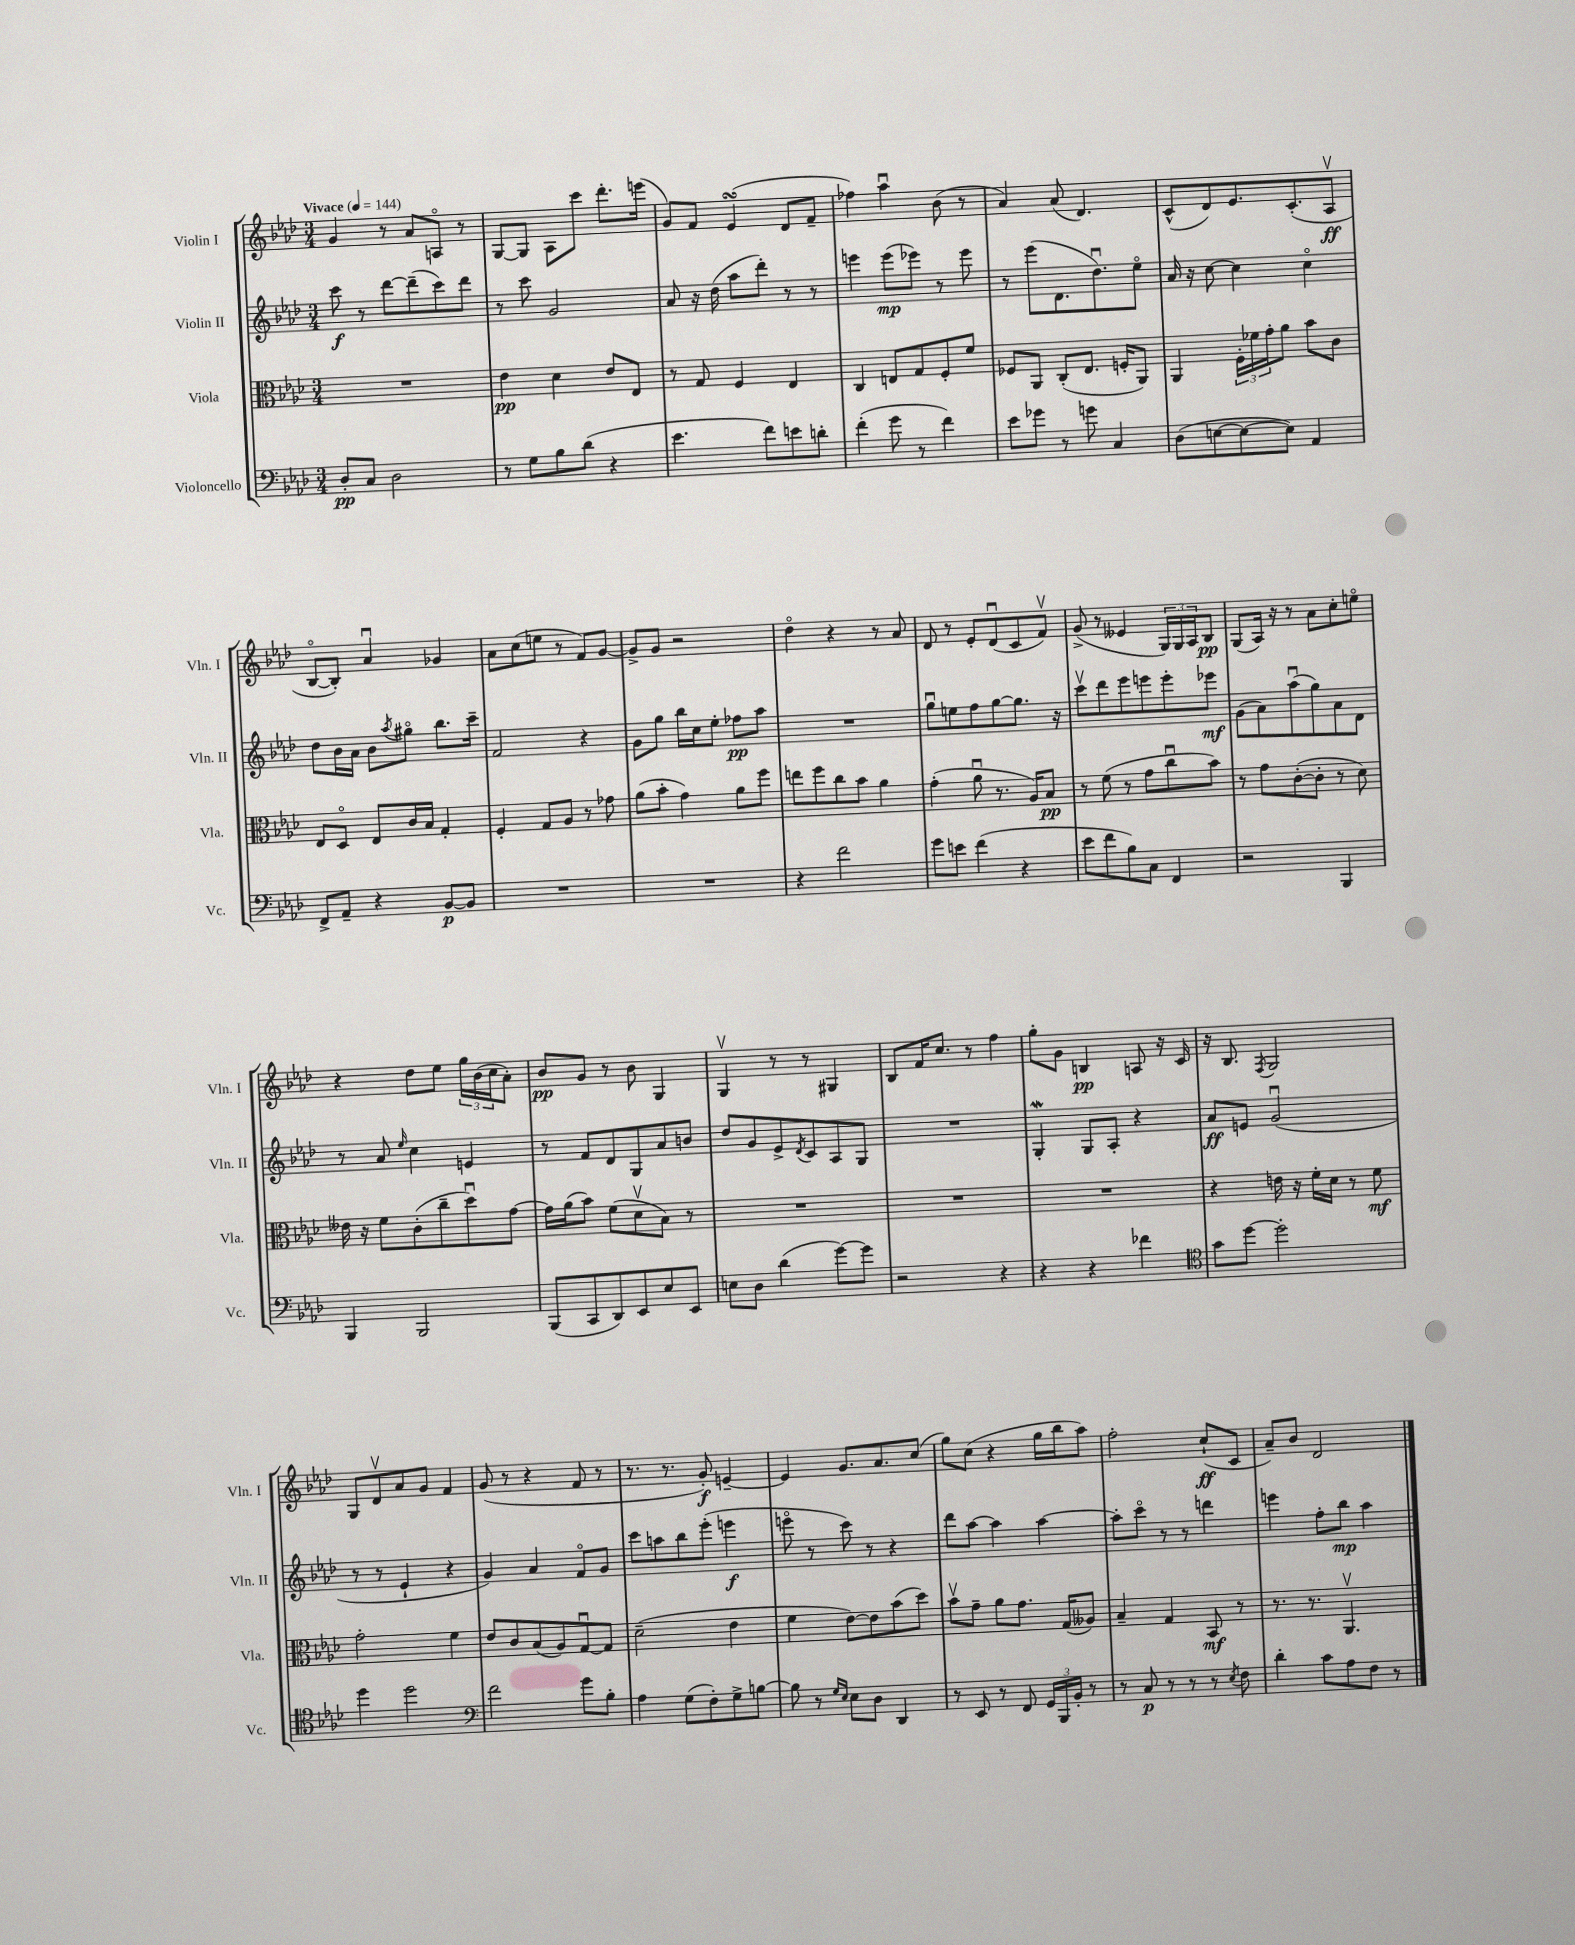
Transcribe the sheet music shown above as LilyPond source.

<<
\new StaffGroup <<
\new Staff = "s0" \with { instrumentName = "Violin I" shortInstrumentName = "Vln. I" } {
    \clef treble \key aes \major \numericTimeSignature \time 3/4 \tempo "Vivace" 4 = 144
    g'4 r8 aes'8 a8\flageolet r8 |
    g8~ g8 aes8 c'''8 des'''8.-. e'''16( |
    g'8) f'8 ees'4\turn( des'8 f'8-- |
    fes''4) aes''4\downbow bes'8( r8 |
    aes'4) aes'8( des'4.) |
    c'8-^( des'8) ees'8. c'8.-.( aes8\upbow\ff |
    bes8~\flageolet bes8-.) aes'4\downbow ges'4 |
    aes'8 c''8( e''8 r8 f'8) g'8~ |
    g'8-> g'8 r2 |
    des''4\flageolet r4 r8 aes'8 |
    des'8 r8 ees'8-. des'8\downbow( c'8 f'8\upbow) |
    g'8->( r8 eeses'4 \tuplet 3/2 { g16) g16 aes16 } bes8\pp |
    g8( aes16) r16 r8 aes'8 c''8-. e''8\flageolet |
    r4 des''8 ees''8 \tuplet 3/2 { g''16 bes'16( c''16 } aes'8-.) |
    bes'8\pp g'8 r8 bes'8 g4 |
    g4\upbow r8 r8 gis4 |
    bes8 f'16 c''8. r8 f''4 |
    g''8-. g'8 b4\pp a8 r16 c'16 |
    r16 bes8. \acciaccatura { f8 } g2 |
    g8 des'8\upbow aes'8 g'8 f'4 |
    g'8( r8 r4 f'8 r8 |
    r8. r8. g'8-.\f) e'4~-- |
    e'4 g'8. aes'8. c''8( |
    g''8) c''8( r4 g''16 bes''16 aes''8) |
    f''2-. c''8-!\ff( c'8 |
    aes'8--) bes'8 des'2 \bar "|." |
}
\new Staff = "s1" \with { instrumentName = "Violin II" shortInstrumentName = "Vln. II" } {
    \clef treble \key aes \major \numericTimeSignature \time 3/4
    c'''8\f r8 des'''8~ des'''8--( c'''8) des'''8 |
    r8 c'''8 g'2 |
    aes'8 r16 des''16( aes''8 des'''8-.) r8 r8 |
    e'''4 e'''8\mp( ees'''8) r8 ees'''8 |
    r8 ees'''8( des'8. des''8.\downbow) ees''8\flageolet |
    aes'16 r16 c''8~ c''4 c''4\flageolet |
    des''8 bes'16 aes'16 bes'8 \acciaccatura { aes''8 } gis''8\flageolet bes''8. c'''16-- |
    f'2 r4 |
    g'8 g''8 bes''16 c''16 ees''8-. fes''8\pp aes''8 |
    R2. |
    g''8\downbow e''8 f''8 g''8~ g''8. r16 |
    c'''8\upbow des'''8 ees'''8 e'''8 e'''8-. ees'''8\mf |
    g'8( aes'8) aes''8\downbow( g''8) aes'8 des'8 |
    r8 aes'8 \grace { ees''16 } c''4 e'4 |
    r8 f'8 des'8 g8 aes'8 b'8 |
    des''8 g'8 ees'8-> \acciaccatura { des'8 } c'8 aes8 g8 |
    R2. |
    g4-.\mordent g8 aes8-. r4 |
    aes'8\ff e'8 g'2\downbow( |
    r8 r8 ees'4-! r4 |
    g'4) aes'4 f'8\flageolet g'8 |
    c'''8 a''8 bes''8 ees'''8-.( e'''4\f |
    e'''8\flageolet r8 c'''8) r8 r4 |
    des'''8 aes''8~ aes''4 aes''4~ |
    aes''8-. c'''8\flageolet r8 r8 d'''4 |
    e'''4 f''8-. bes''8\mp aes''4 \bar "|." |
}
\new Staff = "s2" \with { instrumentName = "Viola" shortInstrumentName = "Vla." } {
    \clef alto \key aes \major \numericTimeSignature \time 3/4
    R2. |
    ees'4\pp des'4 ees'8 ees8 |
    r8 g8 f4 ees4 |
    c4 e8 g8 f8-. f'8 |
    fes8 aes,8 c8-.( ees8. f16-. aes,8) |
    aes,4 \tuplet 3/2 { f16-. fes'16 g'16-. } aes'8 bes'8 c'8 |
    ees8 des8\flageolet ees8 c'16 bes16 g4-. |
    f4-. g8 aes8 r8 ges'8 |
    aes'8( bes'8-. g'4) aes'8 f''8 |
    e''8 f''8 c''8 bes'8 aes'4 |
    g'4-.( aes'8\downbow r8. aes16) bes8\pp |
    r8 f'8( r8 g'8 c''8\downbow bes'8) |
    r8 g'8 c'8~-.( c'8-. r8 des'8) |
    eeses'16 r16 f'8 c'8-.( c''8-- des''8\downbow) g'8~ |
    g'16 aes'16( bes'8) f'8( des'8\upbow bes8) r8 |
    R2. |
    R2. |
    R2. |
    r4 e'16 r16 f'16-. des'16 r8 f'8\mf |
    g'2-. f'4 |
    ees'8 c'8 bes8( aes8) g8~\downbow g8 |
    des'2--( ees'4 |
    f'4 ees'8~) ees'8 bes'8( des''8) |
    bes'8\upbow g'8-- aes'8 g'8. g16( aeses8) |
    bes4-- g4 bes,8\mf r8 |
    r8. r8. aes,4.\upbow \bar "|." |
}
\new Staff = "s3" \with { instrumentName = "Violoncello" shortInstrumentName = "Vc." } {
    \clef bass \key aes \major \numericTimeSignature \time 3/4
    des8-.\pp c8 des2 |
    r8 g8 bes8 des'8( r4 |
    ees'4. f'8) e'8 d'8-. |
    f'4-.( g'8 r8 f'4) |
    ees'8 ges'8 r8 g'8 c4 |
    des8( e8~ e8~ e8) aes,4 |
    f,8-> aes,8-- r4 bes,8~\p bes,8 |
    R2. |
    R2. |
    r4 f'2 |
    g'8 e'8 f'4( r4 |
    ees'8 f'8 bes8) c8 f,4 |
    r2 bes,,4 |
    bes,,4 bes,,2 |
    bes,,8( c,8 des,8) ees,8 ees8 ees,8 |
    e8 des8 des'4( g'8~) g'8 |
    r2 r4 |
    r4 r4 fes'4 |
    \clef tenor g'8 des''8~ des''2-. |
    des''4 des''2 |
    \clef bass f'2 g'8 bes8-. |
    aes4 g8( f8-.) g8-> b8~ |
    b8 r8 \grace { g16 ees16 } ees8 des8 des,4 |
    r8 ees,8 r8 f,8 \tuplet 3/2 { g,16 bes,,16 bes,16-. } r8 |
    r8 c8\p r8 r8 r8 \acciaccatura { ees8 } f8 |
    des'4-. c'8 aes8 f8 r8 \bar "|." |
}
>>
>>
\layout { \context { \Score \remove "Bar_number_engraver" } }
